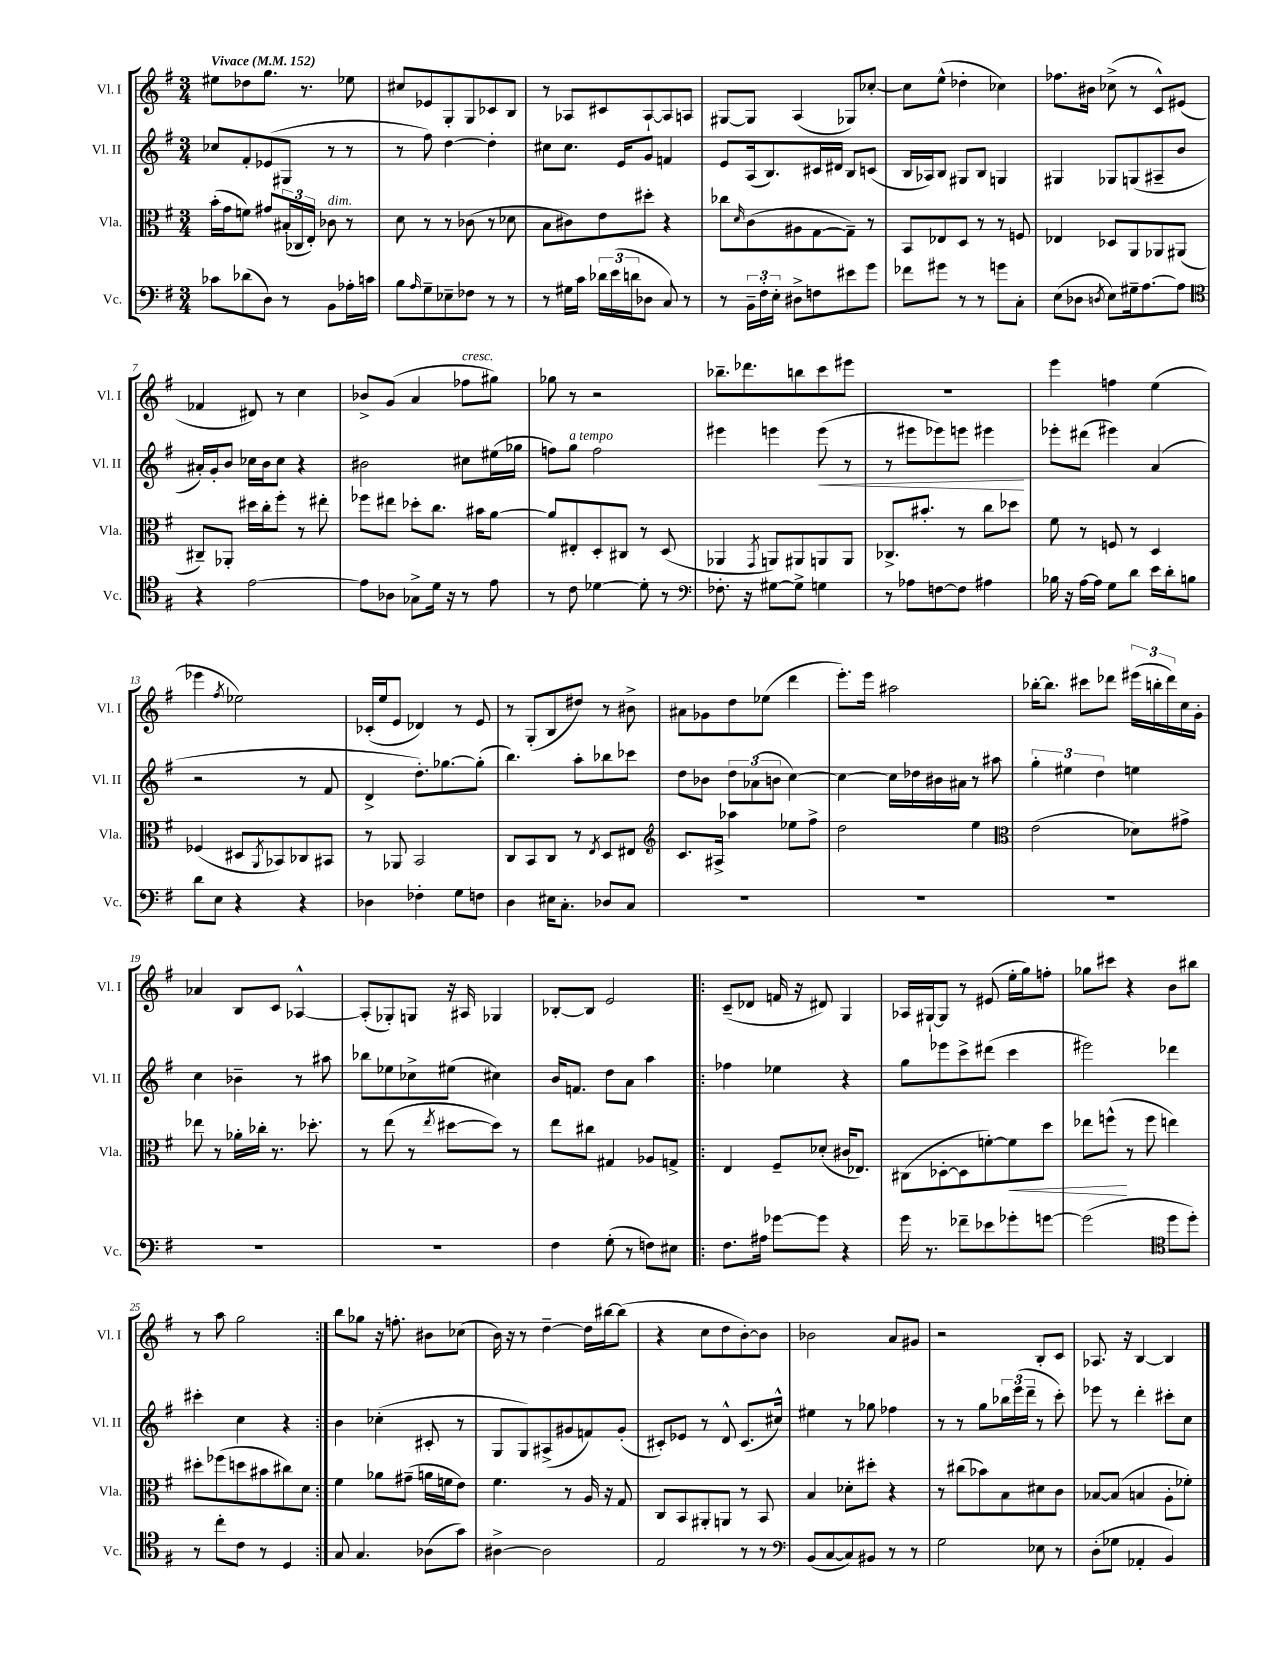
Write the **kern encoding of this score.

**kern	**kern	**dynam	**kern	**dynam	**kern
*part4	*part3	*part3	*part2	*part2	*part1
*staff4	*staff3	*staff3	*staff2	*staff2	*staff1
*I"Vc.	*I"Vla.	*	*I"Vl. II	*	*I"Vl. I
*I'Vc.	*I'Vla.	*	*I'Vl. II	*	*I'Vl. I
*clefF4	*clefC3	*	*clefG2	*	*clefG2
*k[f#]	*k[f#]	*	*k[f#]	*	*k[f#]
*M3/4	*M3/4	*	*M3/4	*	*M3/4
*MM152	*MM152	*	*MM152	*	*MM152
=1	=1	=1	=1	=1	=1
!	!	!	!	!	!LO:TX:a:B:t=Vivace
8c-X\L	(16b'\LL	.	8cc-X/L	.	8ee#X\L
.	16g\J	.	.	.	.
(8d-X\	8fn\J)	.	8f#'/	.	8dd-X\
8D\J)	8g#X/L	.	(8e-X/	.	8.gg\J
8r	(24B#X'/L	.	8G#X/J	.	.
.	24C-X/	.	.	.	.
.	.	.	.	.	8.r
.	24E'/JJ)	.	.	.	.
!	!LO:TX:a:i:t=dim.	!	!	!	!
8BB\L	8c-X\	.	8r	.	.
16A-X'\L	8r	.	8r	.	8ee-X\
16cn\JJ	.	.	.	.	.
=2	=2	=2	=2	=2	=2
8B\L	8d\	.	8r	.	8cc#X/L
16qqA/	.	.	.	.	.
8G~\	8r	.	8ff#\)	.	8e-X/
8E-X~\	8r	.	[4dd\	.	8G'/
8F-X\J	(8c-X\	.	.	.	8G/
8r	8r	.	4dd'\]	.	8c-X/
8r	8d-X\	.	.	.	8B/J
=3	=3	=3	=3	=3	=3
8r	8B\L	.	8cc#X\L	.	8r
16G#X\LL	8c#X\)	.	8.cc#\J	.	8A-X/L
16c\JJ	.	.	.	.	.
24d-X\LL	8e\	.	.	.	8c#X/
(24e\	.	.	.	.	.
.	.	.	16e/KL	.	.
24dn\J	.	.	.	.	.
8D-X\J	8dd#X'\J	.	8g/J	.	[8A-`/
8C/)	4r	.	4fn/	.	8A-/]
8r	.	.	.	.	8An/J
=4	=4	=4	=4	=4	=4
8r	8cc-X\L	.	8e/L	.	[8G#X/L
.	16qqd/	.	.	.	.
24BB~\LL	(8c\	.	(16A/k	.	8G#/J]
24F#'\	.	.	.	.	.
.	.	.	8.B/)	.	.
24E'\JJ	.	.	.	.	.
8D#X^\L	8A#X\	.	.	.	(4A/
8Fn\	[8G\	.	16c#X/L	.	.
.	.	.	16d#X/JJ	.	.
8e#X\	8G~\J])	.	8B/L	.	8G-X/L)
8g\J	8r	.	(8cn/J	.	[8cc-X'/J
=5	=5	=5	=5	=5	=5
8f-X\L	8BB/L	.	16B/LL	.	8cc-\L]
.	.	.	16A-X/J)	.	.
8g#X\J	8E-X/	.	8B/J	.	(8ee^^\J
8r	8D/J	.	8G#X/L	.	4dd-X'\
8r	8r	.	8B/J	.	.
8gn\L	8r	.	4Gn/	.	4cc-X\)
8C'\J	8Fn/	.	.	.	.
=6	=6	=6	=6	=6	=6
(8E\L	4E-X/	.	4G#X/	.	8.ff-X\L
8D-X\J	.	.	.	.	.
.	.	.	.	.	16b#X\Jk
8qDn/	.	.	.	.	.
8E\L)	8D-X/L	.	8G-X/L	.	(8cc-X^\
16G#X~\k	8AA/	.	(8Gn/	.	8r
[8.A\	.	.	.	.	.
.	8AA-X/	.	8A#X~/	.	8c^^/L)
8A\J]	(8AA#X/J	.	8b/J	.	(8e#X/J
!!LO:LB:g=z
=7	=7	=7	=7	=7	=7
*clefC4	*	*	*	*	*
4r	8C#X~/L)	.	16a#X'/LL)	.	4f-X/
.	.	.	16g'/J	.	.
.	8AA-X'/J	.	8b/J	.	.
[2e\	16dd#X\LL	.	16cc-X\LL	.	8d#X/)
.	16cc'\J	.	16b\J	.	.
.	8ff#'\J	.	8cc-\J	.	8r
.	8r	.	4r	.	4cc\
.	8ee#X'\	.	.	.	.
=8	=8	=8	=8	=8	=8
8e\L]	8ff-X\L	.	2b#X\	.	8b-X^/L
8A-X\J	8ee#X\J	.	.	.	(8g/J
8G-X^\L	8dd-X'\L	.	.	.	4a/
16d\Jk	8.cc\J	.	.	.	.
16r	.	.	.	.	.
!	!	!	!	!	!LO:TX:a:i:t=cresc.
8r	.	.	8cc#X\L	.	8ff-X\L
.	16b#X\KL	.	.	.	.
8e\	[8a\J	.	(16ee#X\L	.	8gg#X\J)
.	.	.	16gg-X\JJ	.	.
=9	=9	=9	=9	=9	=9
8r	8a/L]	.	8ffn\L)	.	8gg-X\
!	!	!	!LO:TX:a:i:t=a tempo	!	!
8c\	8E#X'/	.	8gg\J	.	8r
[4d-X\	8D'/	.	2ff\	.	2r
.	8C#X/J	.	.	.	.
8d-'\]	8r	.	.	.	.
8r	(8D/	.	.	.	.
=10	=10	=10	=10	=10	=10
*clefF4	*	*	*	*	*
8.F-X'\	4AA-X/	.	4eee#X\	.	8.bb-X~\L
16r	.	.	.	.	8.ddd-X\
.	8qGG/	.	.	.	.
[8G#X\L	8AAn/L)	.	4eeen\	.	.
8G#^\J]	8AA#X/	.	.	.	8bbn\
!	!	!	!	!LO:HP:b	!
4Gn\	8AAn/	.	(8eee\	<	8ccc\
.	8AA/J	.	8r	.	8eee#X\J
=11	=11	=11	=11	=11	=11
8r	8.C-X^/L	.	8r	.	2.r
8A-X\L	.	.	8eee#X\L	.	.
.	8.b#X'/J	.	.	.	.
[8Fn\	.	.	8eee-X\)	.	.
8F\J]	8r	.	8eeen\J	.	.
4A#X\	8cc\L	.	4eee#X\	.	.
.	8dd-X\J	.	.	.	.
.	.	.	.	[	.
=12	=12	=12	=12	=12	=12
16B-X\	8f#\	.	8eee-X'\L	.	4eee\
16r	.	.	.	.	.
[16A\LL	8r	.	(8ddd#X\J	.	.
16A\JJ]	.	.	.	.	.
8G\L	8Fn/	.	4eee#X\)	.	4ffn\
8d\J	8r	.	.	.	.
16e\LL	4D/	.	(4a/	.	(4ee\
16d'\J	.	.	.	.	.
8Bn\J	.	.	.	.	.
!!LO:LB:g=z
=13	=13	=13	=13	=13	=13
8d\L	(4F-X/	.	2r	.	4eee-X\
8E\J	.	.	.	.	.
.	.	.	.	.	8qff#/
4r	8D#X/L	.	.	.	2ee-X\)
.	8qAA/	.	.	.	.
.	8BB-X/)	.	.	.	.
4r	8C-X/	.	8r	.	.
.	8BB#X/J	.	8f#/	.	.
=14	=14	=14	=14	=14	=14
4D-X\	8r	.	4d^/	.	(16c-X'/LL
.	.	.	.	.	16ee/J
.	8AA-X/	.	.	.	8e/J
4F-X'\	2BB/	.	8.dd'\L)	.	4d-X/)
.	.	.	[8.gg-X\	.	.
8G\L	.	.	.	.	8r
8Fn\J	.	.	(8gg-'\J]	.	8e/
=15	=15	=15	=15	=15	=15
4D\	8C/L	.	4.bb\)	.	8r
.	8BB/	.	.	.	(8G'/L
16E#X\KL	8C/J	.	.	.	8B/
8.C'\J	.	.	.	.	.
.	8r	.	8aa'\L	.	8dd#X/J)
.	8qE/	.	.	.	.
8D-X/L	8D/L	.	8bb-X\	.	8r
8C/J	8E#X/J	.	8ccc-X\J	.	8b#X^\
=16	=16	=16	=16	=16	=16
*	*clefG2	*	*	*	*
2.r	8.c/L	.	8dd\L	.	8a#X\L
.	.	.	8b-X\J	.	8g-X\
.	16A#X^/Jk	.	.	.	.
.	4aa-X\	.	12dd\L	.	8dd\
.	.	.	(12a-X\	.	.
.	.	.	.	.	(8ee-X\J
.	.	.	12bn\J	.	.
.	8ee-X\L	.	[4cc\)	.	4ddd\
.	8ff#^\J	.	.	.	.
=17	=17	=17	=17	=17	=17
2.r	2dd\	.	4cc\_	.	8.eee'\L)
.	.	.	.	.	16eee\Jk
.	.	.	16cc\LL]	.	2aa#X\
.	.	.	16dd-X\	.	.
.	.	.	16b#X\	.	.
.	.	.	16a#X\JJ	.	.
.	4ee\	.	8r	.	.
.	.	.	8aa#X\	.	.
=18	=18	=18	=18	=18	=18
*	*clefC3	*	*	*	*
2.r	(2e\	.	6gg'\	.	[16bb-X'\KL
.	.	.	.	.	8.bb-\J]
.	.	.	6ee#X\	.	.
.	.	.	.	.	8ccc#X\L
.	.	.	6dd\	.	.
.	.	.	.	.	8ddd-X\J
.	8d-X\L)	.	4een\	.	(24eee#X\LL
.	.	.	.	.	24bbn'\
.	.	.	.	.	24ddd-\)
.	8g#X^\J	.	.	.	16cc\
.	.	.	.	.	16g'\JJ
!!LO:LB:g=z
=19	=19	=19	=19	=19	=19
2.r	8ee-X\	.	4cc\	.	4a-X/
.	8r	.	.	.	.
.	16a-X'\LL	.	4b-X~\	.	8B/L
.	16cc-X'\JJ	.	.	.	.
.	8.r	.	.	.	8c/J
.	.	.	8r	.	[4A-X^^/
.	8.dd-X'\	.	.	.	.
.	.	.	8aa#X\	.	.
=20	=20	=20	=20	=20	=20
2.r	8r	.	8bb-X\L	.	(8A-'/L]
.	(8ee\	.	8ee-X\	.	8G-X'/)
.	8r	.	8cc-X^\	.	8Gn/J
.	8qee/	.	.	.	.
.	[8dd#X\L	.	(8ee#X\J	.	16r
.	.	.	.	.	16A#X/
.	8dd#\J])	.	4cc#X\)	.	4G-X/
.	8r	.	.	.	.
=21	=21	=21	=21	=21	=21
4F#\	8ee\L	.	16b/KL	.	[8B-X'/L
.	.	.	8.fn/J	.	.
.	8cc#X\J	.	.	.	8B-/J]
(8G'\	4G#X/	.	8dd\L	.	2e/
8r	.	.	8a\J	.	.
8Fn\L)	8A-X/L	.	4aa\	.	.
8E#X\J	8Gn^/J	.	.	.	.
=22!|:	=22!|:	=22!|:	=22!|:	=22!|:	=22!|:
8.F#\L	4E/	.	4ff-X\	.	(8c~/L
.	.	.	.	.	8d-X/J
16A#X\Jk	.	.	.	.	.
[8g-X\L	8F#~/L	.	4ee-X\	.	16fn/
.	.	.	.	.	16r
8g-\J]	(8d-X'/J	.	.	.	8d#X/)
4r	16c#X/KL	.	4r	.	4G/
.	8.E-X/J)	.	.	.	.
=23	=23	=23	=23	=23	=23
16g\	(8C#X\L	.	8gg\L	.	16A-X/LL
8.r	.	.	.	.	[16G#X`/J
.	[8D-X'\	.	8eee-X\	.	8G#/J]
8f-X~\L	8D-\]	.	8ccc^\	.	8r
8e-X\	[8fn'\)	.	(8ddd#X\J	.	(8e#X/
!	!	!LO:HP:b	!	!	!
8g-X'\	8f\]	<	4ccc\	.	16ee'\LL
.	.	.	.	.	16gg\J)
[8gn\J	8dd\J	.	.	.	8ffn'\J
=24	=24	=24	=24	=24	=24
(2g\]	8ee-X\L	.	2eee#X\)	.	8gg-X\L
.	(8ffn^^\J	.	.	.	8ccc#X\J
.	8r	[	.	.	4r
.	8ff\	.	.	.	.
*clefC4	*	*	*	*	*
8dd\L	4een\)	.	4ddd-X\	.	8b\L
8dd'\J)	.	.	.	.	8bb#X\J
!!LO:LB:g=z
=25	=25	=25	=25	=25	=25
8r	8dd#X'\L	.	4ccc#X'\	.	8r
8cc'\L	(8ff-X\	.	.	.	8aa\
8c\J	8ddn\	.	4cc\	.	2gg\
8r	8b#X\	.	.	.	.
4D/	8cc#X\)	.	4r	.	.
.	8d\J	.	.	.	.
=26:|!	=26:|!	=26:|!	=26:|!	=26:|!	=26:|!
8G/	4f#\	.	4b\	.	8bb\L
4.G/	.	.	.	.	8gg-X\J
.	8a-X\L	.	(4cc-X'\	.	16r
.	.	.	.	.	8.ffn'\
.	(8g#X~\J	.	.	.	.
(8A-X\L	16an\LL	.	8c#X'/	.	8b#X\L
.	16fn\J	.	.	.	.
8g\J)	8e\J)	.	8r	.	(8cc-X\J
=27	=27	=27	=27	=27	=27
[4A#X^\	4.f#\	.	8G/L	.	16b\)
.	.	.	.	.	16r
.	.	.	8G/)	.	8r
2A#\]	.	.	(8A#X^/	.	[4dd~\
.	8r	.	8g#X/	.	.
.	16A/	.	8fn/)	.	16dd\LL]
.	16r	.	.	.	[16bb#X\J
.	8G/	.	(8g#'/J	.	(8bb#\J]
=28	=28	=28	=28	=28	=28
2E/	8C/L	.	8c#X'/L)	.	4r
.	8BB/	.	8e-X/J	.	.
.	8AA#X'/	.	8r	.	8cc\L
.	8AAn/J	.	8d^^/	.	8dd\
8r	8r	.	(8.c#/L	.	[8b'\)
8r	8BB/	.	.	.	8b\J]
.	.	.	16cc#X^^/Jk)	.	.
=29	=29	=29	=29	=29	=29
*clefF4	*	*	*	*	*
(8BB/L	4B/	.	4ee#X\	.	2b-X\
[8C/	.	.	.	.	.
8C/])	8d-X'\L	.	8r	.	.
8BB#X/J	8dd#X'\J	.	8gg-X\	.	.
8r	4r	.	4ff-X\	.	8a/L
8r	.	.	.	.	8g#X/J
=30	=30	=30	=30	=30	=30
2G\	8r	.	8r	.	2r
.	(8cc#X\L	.	8r	.	.
.	8b-X\)	.	8gg\L	.	.
.	8B\	.	24bb-X\L	.	.
.	.	.	(24eee\	.	.
.	.	.	24ddd~\JJ	.	.
8E-X\	8d#X\	.	8r	.	8B'/L
8r	8c\J	.	8ccc'\)	.	8c/J
=31	=31	=31	=31	=31	=31
(8D'\L	[8B-X/L	.	8eee-X\	.	8.A-X/
8G-X\J	(8B-/J]	.	8r	.	.
.	.	.	.	.	16r
4AA-X'/	4Bn/	.	4ddd'\	.	[4B/
4BB/)	8A'\L	.	8ccc#X'\L	.	4B/]
.	8f-X'\J)	.	8cc\J	.	.
==	==	==	==	==	==
*-	*-	*-	*-	*-	*-
